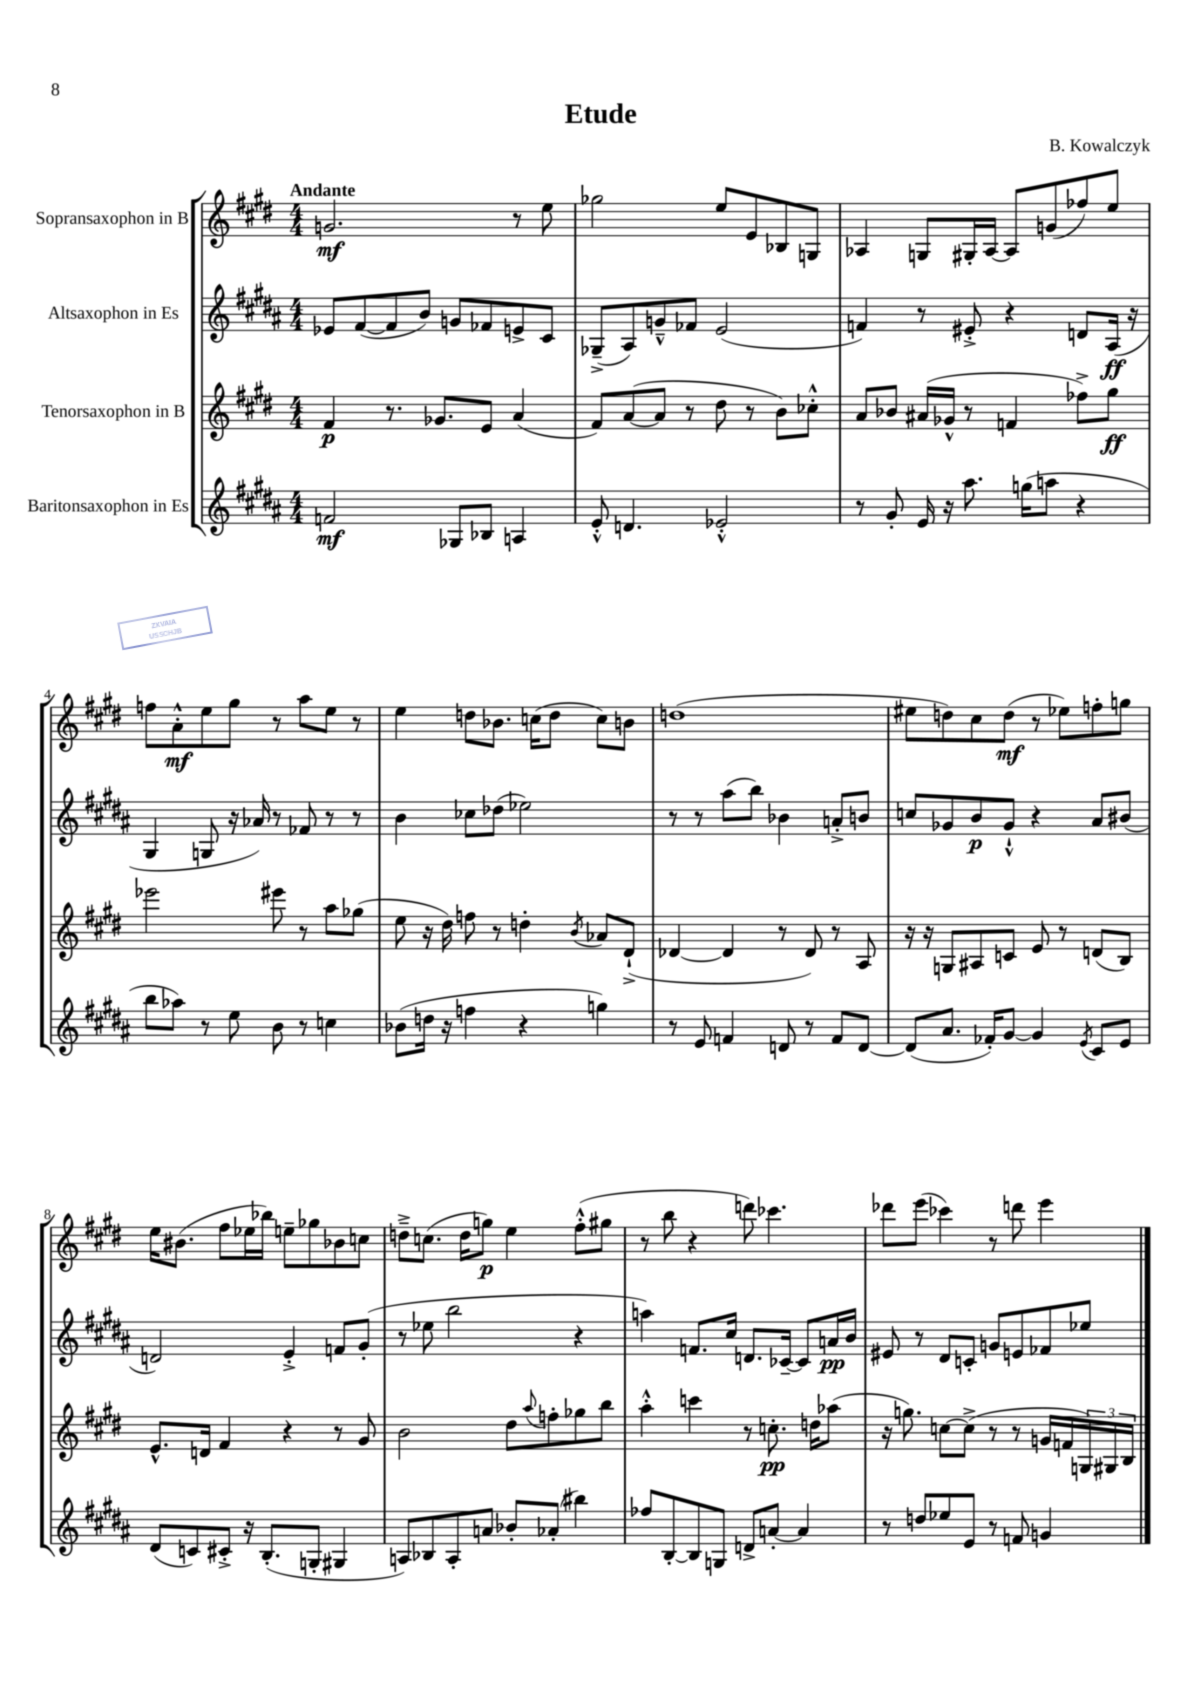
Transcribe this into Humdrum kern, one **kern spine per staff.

**kern	**dynam	**kern	**dynam	**kern	**dynam	**kern	**dynam
*part4	*part4	*part3	*part3	*part2	*part2	*part1	*part1
*staff4	*staff4	*staff3	*staff3	*staff2	*staff2	*staff1	*staff1
*I"Baritonsaxophon in Es	*	*I"Tenorsaxophon in B	*	*I"Altsaxophon in Es	*	*I"Sopransaxophon in B	*
*clefG2	*	*clefG2	*	*clefG2	*	*clefG2	*
*k[f#c#g#d#a#]	*	*k[f#c#g#d#]	*	*k[f#c#g#d#a#]	*	*k[f#c#g#d#]	*
*M4/4	*	*M4/4	*	*M4/4	*	*M4/4	*
=1	=1	=1	=1	=1	=1	=1	=1
!	!	!	!	!	!	!LO:TX:a:B:t=Andante	!
2fn/	mf	4f#/	p	8e-X/L	.	2.gn/	mf
.	.	.	.	([8f#/	.	.	.
.	.	8.r	.	8f#/]	.	.	.
.	.	.	.	8b/J)	.	.	.
.	.	8.g-X/L	.	.	.	.	.
8G-X/L	.	.	.	8gn/L	.	.	.
8B-X/J	.	8e/J	.	8f-X/	.	.	.
4An/	.	(4a/	.	8en^/	.	8r	.
.	.	.	.	8c#/J	.	8ee\	.
=2	=2	=2	=2	=2	=2	=2	=2
8e'^^/	.	8f#/L)	.	(8G-X~^/L	.	2gg-X\	.
4.dn/	.	([8a/	.	8A#/)	.	.	.
.	.	8a/J]	.	8gn~^^/	.	.	.
.	.	8r	.	8f-X/J	.	.	.
2e-X'^^/	.	8dd#\	.	(2e/	.	8ee/L	.
.	.	8r	.	.	.	8e/	.
.	.	8b\L)	.	.	.	8B-X/	.
.	.	8cc-X'^^\J	.	.	.	8Gn/J	.
=3	=3	=3	=3	=3	=3	=3	=3
8r	.	8a/L	.	4fn/)	.	4A-X/	.
8g#'/	.	8b-X/J	.	.	.	.	.
16e/	.	(16a#X/LL	.	8r	.	8Gn/L	.
16r	.	16g-X^^/JJ	.	.	.	.	.
8.aa#\	.	8r	.	8e#X'^/	.	16G#X'/L	.
.	.	.	.	.	.	[16A-/JJ	.
.	.	4fn/	.	4r	.	8A-/L]	.
(16ggn\KL	.	.	.	.	.	.	.
8aan\J	.	.	.	.	.	(8gn/	.
4r	.	8ff-X^\L)	.	8dn/L	.	8ff-X/)	.
.	.	8gg#\J	ff	(16A#/Jk	ff	8ee/J	.
.	.	.	.	16r	.	.	.
!!LO:LB:g=z
=4	=4	=4	=4	=4	=4	=4	=4
8bb\L	.	2eee-X\	.	4G#/	.	8ffn\L	.
8aa-X\J)	.	.	.	.	.	8a'^^\	mf
8r	.	.	.	8Gn/	.	8ee\	.
8ee\	.	.	.	16r	.	8gg#\J	.
.	.	.	.	16a-X/)	.	.	.
8b\	.	8eee#X\	.	8r	.	8r	.
8r	.	8r	.	8f-X/	.	8aa\L	.
4ccn\	.	8aa\L	.	8r	.	8ee\J	.
.	.	(8gg-X\J	.	8r	.	8r	.
=5	=5	=5	=5	=5	=5	=5	=5
(8b-X\L	.	8ee\	.	4b\	.	4ee\	.
16ddn\Jk	.	16r	.	.	.	.	.
16r	.	16dd#\)	.	.	.	.	.
4ffn\	.	8ffn\	.	8cc-X\L	.	8ddn\L	.
.	.	8r	.	(8dd-X\J	.	8.b-X\J	.
4r	.	4ddn'\	.	2ee-X\)	.	.	.
.	.	.	.	.	.	(16ccn\KL	.
.	.	.	.	.	.	8dd\J	.
.	.	8qb/	.	.	.	.	.
4ggn\)	.	8a-X/L	.	.	.	8cc\L)	.
.	.	(8d#`^/J	.	.	.	8bn\J	.
=6	=6	=6	=6	=6	=6	=6	=6
8r	.	[4d-X/	.	8r	.	(1ddn	.
8e/	.	.	.	8r	.	.	.
4fn/	.	4d-/]	.	(8aa#\L	.	.	.
.	.	.	.	8bb\J)	.	.	.
8dn/	.	8r	.	4b-X\	.	.	.
8r	.	8d-/)	.	.	.	.	.
8f/L	.	8r	.	8an'^/L	.	.	.
[8d/J	.	8A/	.	8bn/J	.	.	.
=7	=7	=7	=7	=7	=7	=7	=7
(8d/L]	.	16r	.	8ccn/L	.	8ee#X\L	.
.	.	16r	.	.	.	.	.
8.a#/J	.	8Gn/L	.	8g-X/	.	8ddn\)	.
.	.	8A#X/	.	8b/	p	8cc#\	.
16f-X'/KL)	.	.	.	.	.	.	.
[8g#/J	.	8cn/J	.	8g-`^^/J	.	(8dd\J	mf
4g#/]	.	8e/	.	4r	.	8r	.
.	.	8r	.	.	.	8ee-X\L)	.
8qe/	.	.	.	.	.	.	.
8c#/L	.	(8dn/L	.	8a#/L	.	8ffn'\	.
8e/J	.	8B/J)	.	(8b#X/J	.	8ggn\J	.
!!LO:LB:g=z
=8	=8	=8	=8	=8	=8	=8	=8
(8d#/L	.	8.e^^/L	.	2dn/)	.	16ee\KL	.
.	.	.	.	.	.	(8.b#X\J	.
8cn/)	.	.	.	.	.	.	.
.	.	16dn/Jk	.	.	.	.	.
8c#X'^/J	.	4f#/	.	.	.	8ff#\L	.
16r	.	.	.	.	.	16ee-X\L	.
(8.B'/L	.	.	.	.	.	16bb-X\JJ)	.
.	.	4r	.	4e'^/	.	8een~\L	.
8Gn'/J	.	.	.	.	.	8gg-X\	.
4G#X/	.	8r	.	8fn/L	.	8b-X\	.
.	.	8g#/	.	(8g#'/J	.	8ccn\J	.
=9	=9	=9	=9	=9	=9	=9	=9
8An/L)	.	2b\	.	8r	.	8ddn~^\L	.
8B-X/	.	.	.	8ee-X\	.	(8.ccn\J	.
8A'/	.	.	.	2bb\	.	.	.
.	.	.	.	.	.	16dd\KL	.
8an/J	.	.	.	.	.	8ggn\J)	p
8b-X'/L	.	8dd#\L	.	.	.	4ee\	.
.	.	8qqaa/	.	.	.	.	.
(8a-X'/J	.	8ffn'\	.	.	.	.	.
4bb#X\)	.	8gg-X\	.	4r	.	(8ff#'^^\L	.
.	.	8bb\J	.	.	.	8gg#X\J	.
=10	=10	=10	=10	=10	=10	=10	=10
8ff-X/L	.	4aa'^^\	.	4aan\)	.	8r	.
[8B'/	.	.	.	.	.	8bb\	.
8B/]	.	4cccn\	.	8.fn/L	.	4r	.
8Gn/J	.	.	.	.	.	.	.
.	.	.	.	16cc#/Jk	.	.	.
8dn^/L	.	8r	.	8.dn/L	.	8dddn\)	.
[8an'/J	.	8.ccn'\	pp	.	.	4.ccc-X\	.
.	.	.	.	[16c-X~/Jk	.	.	.
4a/]	.	.	.	8c-/L]	.	.	.
.	.	16ddn\KL	.	.	.	.	.
.	.	(8aa-X\J	.	16an/L	pp	.	.
.	.	.	.	16b/JJ	.	.	.
=11	=11	=11	=11	=11	=11	=11	=11
8r	.	16r	.	8e#X/	.	8ddd-X\L	.
.	.	8.ggn\)	.	.	.	.	.
8ddn/L	.	.	.	8r	.	(8eee\J	.
8ee-X/	.	[8ccn\L	.	8d#/L	.	4ccc-X\)	.
8e/J	.	(8cc^\J]	.	8cn'/J	.	.	.
8r	.	8r	.	8gn/L	.	8r	.
8fn/	.	8r	.	8en/	.	8dddn\	.
4gn/	.	16gn/LL	.	8f-X/	.	4eee\	.
.	.	16fn/	.	.	.	.	.
.	.	24Gn/)	.	8ee-X/J	.	.	.
.	.	24G#X/	.	.	.	.	.
.	.	24B/JJ	.	.	.	.	.
==	==	==	==	==	==	==	==
*-	*-	*-	*-	*-	*-	*-	*-
